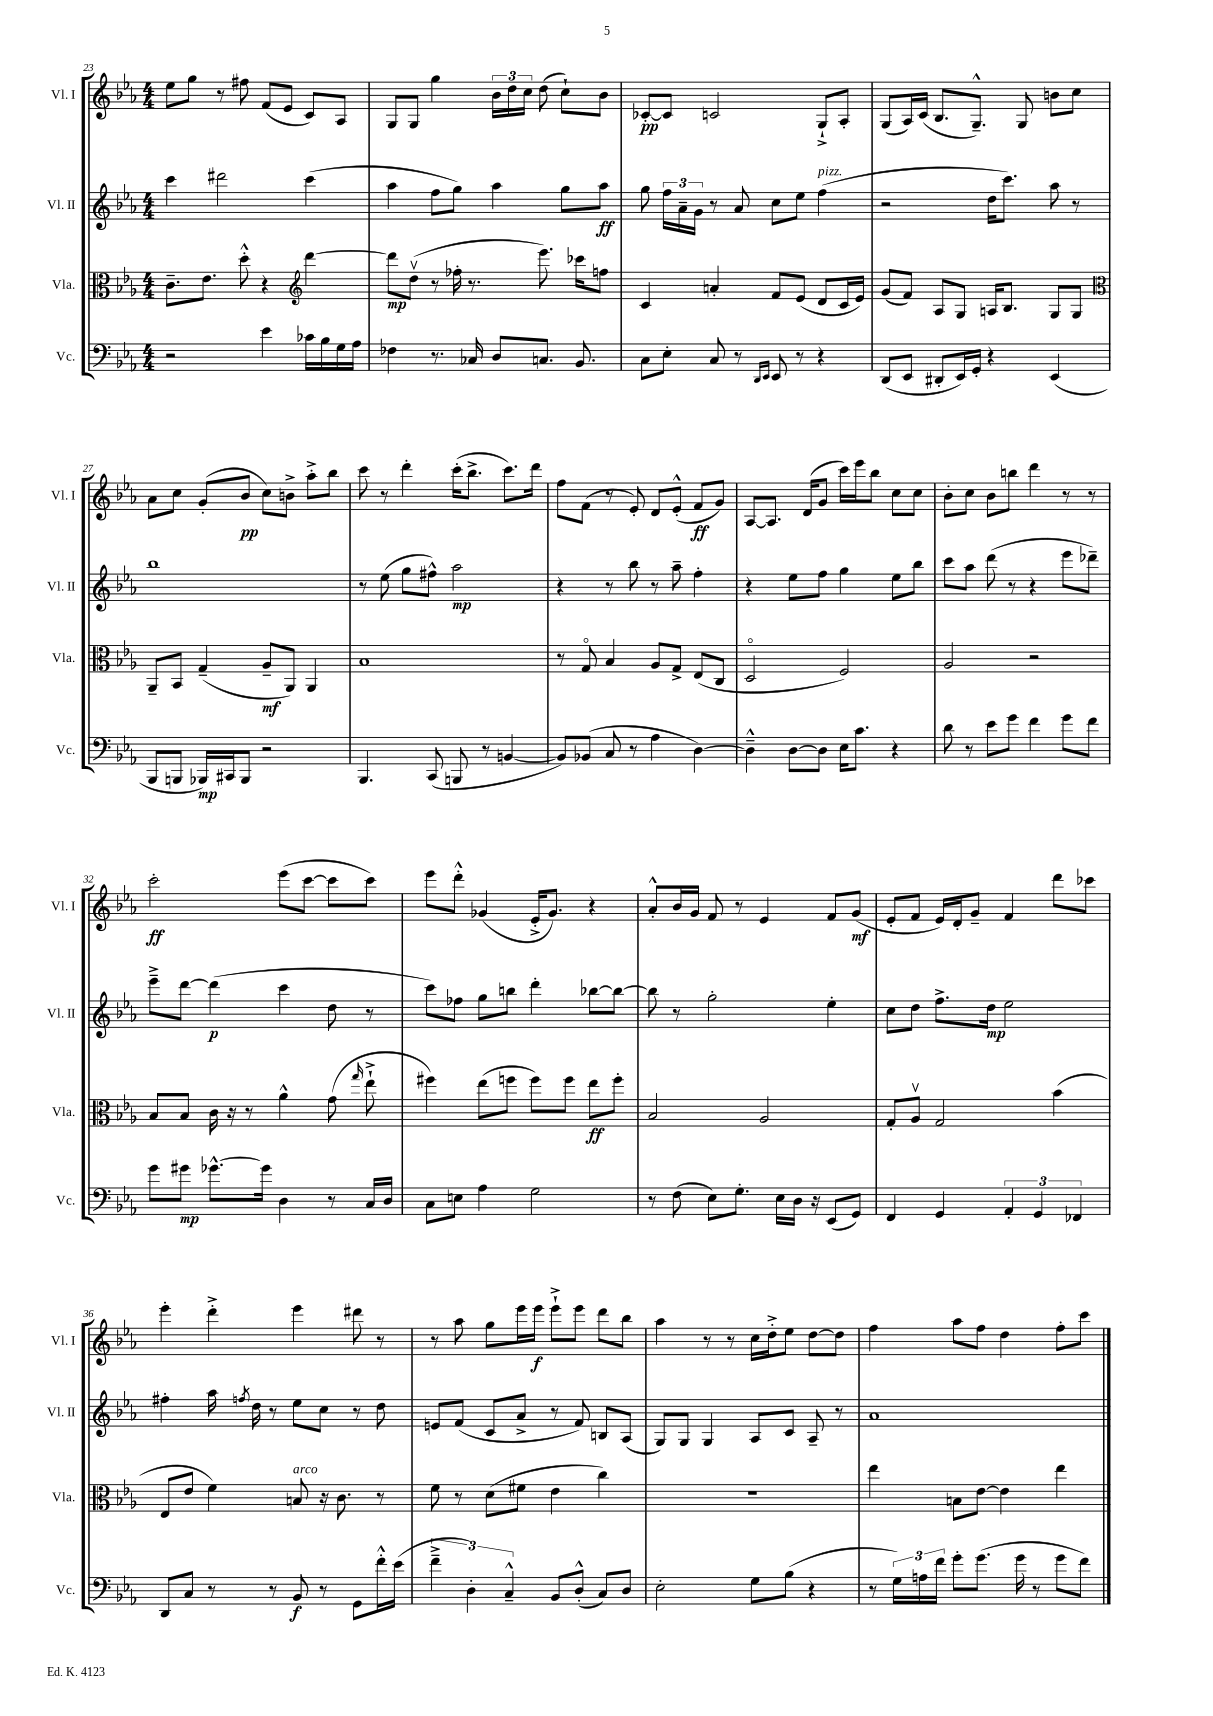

**kern	**dynam	**kern	**dynam	**kern	**dynam	**kern	**dynam
*part4	*part4	*part3	*part3	*part2	*part2	*part1	*part1
*staff4	*staff4	*staff3	*staff3	*staff2	*staff2	*staff1	*staff1
*I"Vc.	*	*I"Vla.	*	*I"Vl. II	*	*I"Vl. I	*
*I'Vc.	*	*I'Vla.	*	*I'Vl. II	*	*I'Vl. I	*
*clefF4	*	*clefC3	*	*clefG2	*	*clefG2	*
*k[b-e-a-]	*	*k[b-e-a-]	*	*k[b-e-a-]	*	*k[b-e-a-]	*
*M4/4	*	*M4/4	*	*M4/4	*	*M4/4	*
=23	=23	=23	=23	=23	=23	=23	=23
2r	.	8.c~\L	.	4ccc\	.	8ee-\L	.
.	.	.	.	.	.	8gg\J	.
.	.	8.e-\J	.	.	.	.	.
.	.	.	.	2ddd#X\	.	8r	.
.	.	8dd'^^\	.	.	.	8ff#X\	.
4e-\	.	4r	.	.	.	(8f/L	.
.	.	.	.	.	.	8e-/J	.
*	*	*clefG2	*	*	*	*	*
16c-X\LL	.	[4ddd\	.	(4ccc\	.	8c/L)	.
16B-\	.	.	.	.	.	.	.
16G\	.	.	.	.	.	8A-/J	.
16A-\JJ	.	.	.	.	.	.	.
=24	=24	=24	=24	=24	=24	=24	=24
4F-X\	.	8ddd\L]	mp	4aa-\	.	8G/L	.
.	.	(8ddv\J	.	.	.	8G/J	.
8.r	.	8r	.	8ff\L	.	4gg\	.
.	.	16ff-X'\	.	8gg\J)	.	.	.
16C-X/	.	8.r	.	.	.	.	.
8D/L	.	.	.	4aa-\	.	24b-\LL	.
.	.	.	.	.	.	24dd\	.
.	.	.	.	.	.	24cc\JJ	.
8.Cn/J	.	8.eee-\)	.	.	.	(8dd\	.
.	.	.	.	8gg\L	.	8cc`\L)	.
8.BB-/	.	16ccc-X\KL	.	.	.	.	.
.	.	8ffn\J	.	8aa-\J	ff	8b-\J	.
=25	=25	=25	=25	=25	=25	=25	=25
8C\L	.	4c/	.	8gg\	.	[8c-X'/L	pp
8E-'\J	.	.	.	24ff\LL	.	8c-/J]	.
.	.	.	.	24a-~\	.	.	.
.	.	.	.	24g\JJ	.	.	.
8C/	.	4an'/	.	8r	.	2cn/	.
8r	.	.	.	8a-/	.	.	.
16qqDD/LL	.	.	.	.	.	.	.
16qqEE-/JJ	.	.	.	.	.	.	.
8EE-/	.	8f/L	.	8cc\L	.	.	.
8r	.	(8e-/J	.	8ee-\J	.	.	.
!	!	!	!	!LO:TX:a:i:t=pizz.	!	!	!
4r	.	8d/L	.	(4ff\	.	8G`^/L	.
.	.	16c/L	.	.	.	8A-'/J	.
.	.	16e-/JJ)	.	.	.	.	.
=26	=26	=26	=26	=26	=26	=26	=26
(8DD/L	.	(8g/L	.	2r	.	(8G/L	.
8EE-/J	.	8f/J)	.	.	.	16A-/L)	.
.	.	.	.	.	.	(16c/JJ	.
8DD#X'/L	.	8A-/L	.	.	.	8.B-/L	.
16EE-/L)	.	8G/J	.	.	.	.	.
16GG'/JJ	.	.	.	.	.	8.G~^^/J)	.
4r	.	16An/KL	.	16dd\KL	.	.	.
.	.	8.B-/J	.	8.ccc\J)	.	.	.
.	.	.	.	.	.	8G/	.
(4EE-/	.	8G/L	.	8aa-\	.	8bn\L	.
.	.	8G/J	.	8r	.	8cc\J	.
!!LO:LB:g=z
=27	=27	=27	=27	=27	=27	=27	=27
*	*	*clefC3	*	*	*	*	*
8BBB-/L	.	8AA-~/L	.	1bb-	.	8a-\L	.
8BBBn/J	.	8BB-/J	.	.	.	8cc\J	.
16BBB-X/LL)	mp	(4G~/	.	.	.	(8g'/L	.
16CC#X/J	.	.	.	.	.	.	.
8BBB-/J	.	.	.	.	.	8b-/J	pp
2r	.	8A-~/L	mf	.	.	8cc\L)	.
.	.	8AA-/J)	.	.	.	8bn^\J	.
.	.	4AA-/	.	.	.	8aa-'^\L	.
.	.	.	.	.	.	8bb-\J	.
=28	=28	=28	=28	=28	=28	=28	=28
4.BBB-/	.	1B-	.	8r	.	8ccc\	.
.	.	.	.	(8ee-\	.	8r	.
.	.	.	.	8gg\L	.	4ddd'\	.
(8CC/	.	.	.	8ff#X^^\J)	.	.	.
8BBBn/	.	.	.	2aa-\	mp	(16ccc'\KL	.
.	.	.	.	.	.	8.bb-^\J	.
8r	.	.	.	.	.	.	.
[4BBn/	.	.	.	.	.	8.ccc\L)	.
.	.	.	.	.	.	16ddd\Jk	.
=29	=29	=29	=29	=29	=29	=29	=29
8BB/L])	.	8r	.	4r	.	8ff\L	.
(8BB-X/J	.	8G/	.	.	.	(8f\J	.
8C/	.	4B-/	.	8r	.	8r	.
8r	.	.	.	8bb-\	.	8e-'/)	.
4A-\	.	8A-/L	.	8r	.	8d/L	.
.	.	8G^/J	.	8aa-~\	.	(8e-'^^/J	.
[4D\)	.	(8E-/L	.	4ff'\	.	8f/L	ff
.	.	8C/J	.	.	.	8g/J)	.
=30	=30	=30	=30	=30	=30	=30	=30
4D~^^\]	.	2D/	.	4r	.	[8A-/L	.
.	.	.	.	.	.	8.A-/J]	.
[8D\L	.	.	.	8ee-\L	.	.	.
.	.	.	.	.	.	(16d/KL	.
8D\J]	.	.	.	8ff\J	.	8g/J	.
16E-\KL	.	2F/)	.	4gg\	.	16ccc\LL)	.
8.c\J	.	.	.	.	.	16eee-\J	.
.	.	.	.	.	.	8bb-\J	.
4r	.	.	.	8ee-\L	.	8cc\L	.
.	.	.	.	8bb-\J	.	8cc\J	.
=31	=31	=31	=31	=31	=31	=31	=31
8d\	.	2A-/	.	8ccc\L	.	8b-'\L	.
8r	.	.	.	8aa-\J	.	8cc\J	.
8e-\L	.	.	.	(8ddd\	.	8b-\L	.
8g\J	.	.	.	8r	.	8bbn\J	.
4f\	.	2r	.	4r	.	4ddd\	.
8g\L	.	.	.	8eee-\L	.	8r	.
8f\J	.	.	.	8ddd-X~\J)	.	8r	.
!!LO:LB:g=z
=32	=32	=32	=32	=32	=32	=32	=32
8g\L	.	8B-/L	.	8eee-~^\L	.	2ccc'\	ff
8g#X\J	mp	8B-/J	.	[8ddd\J	.	.	.
[8.g-X^^\L	.	16c\	.	(4ddd\]	p	.	.
.	.	16r	.	.	.	.	.
.	.	8r	.	.	.	.	.
16g-\Jk]	.	.	.	.	.	.	.
4D\	.	4a-^^\	.	4ccc\	.	(8eee-\L	.
.	.	.	.	.	.	[8ccc\J	.
8r	.	(8g\	.	8dd\	.	8ccc\L]	.
.	.	16qqgg/	.	.	.	.	.
16C/LL	.	8ee-`^\	.	8r	.	8ccc\J)	.
16D/JJ	.	.	.	.	.	.	.
=33	=33	=33	=33	=33	=33	=33	=33
8C\L	.	4ff#X\)	.	8ccc\L)	.	8eee-\L	.
8En\J	.	.	.	8ff-X\J	.	8ddd'^^\J	.
4A-\	.	(8ee-\L	.	8gg\L	.	(4g-X/	.
.	.	8ffn\J	.	8bbn\J	.	.	.
2G\	.	8ff\L)	.	4ddd'\	.	16e-'^/KL	.
.	.	.	.	.	.	8.g-/J)	.
.	.	8ff\J	.	.	.	.	.
.	.	8ee-\L	ff	[8bb-X\L	.	4r	.
.	.	8ff'\J	.	8bb-\J_	.	.	.
=34	=34	=34	=34	=34	=34	=34	=34
8r	.	2B-/	.	8bb-\]	.	8a-'^^/L	.
(8F\	.	.	.	8r	.	16b-/L	.
.	.	.	.	.	.	16g/JJ	.
8E-\L)	.	.	.	2gg'\	.	8f/	.
8.G'\J	.	.	.	.	.	8r	.
.	.	2A-/	.	.	.	4e-/	.
16E-\LL	.	.	.	.	.	.	.
16D\JJ	.	.	.	.	.	.	.
16r	.	.	.	.	.	.	.
(8EE-/L	.	.	.	4ee-'\	.	8f/L	.
8GG/J)	.	.	.	.	.	(8g/J	mf
=35	=35	=35	=35	=35	=35	=35	=35
4FF/	.	8G'/L	.	8cc\L	.	8e-'/L	.
.	.	8A-v/J	.	8dd\J	.	8f/J	.
4GG/	.	2G/	.	8.ff^\L	.	16e-/LL)	.
.	.	.	.	.	.	16d'/J	.
.	.	.	.	.	.	8g~/J	.
.	.	.	.	16dd\Jk	mp	.	.
6AA-'/	.	.	.	2ee-\	.	4f/	.
6GG/	.	.	.	.	.	.	.
.	.	(4b-\	.	.	.	8ddd\L	.
6FF-X/	.	.	.	.	.	.	.
.	.	.	.	.	.	8ccc-X\J	.
!!LO:LB:g=z
=36	=36	=36	=36	=36	=36	=36	=36
8DD/L	.	8E-/L	.	4ff#X'\	.	4eee-'\	.
8C/J	.	8e-/J	.	.	.	.	.
8r	.	4f\)	.	16aa-\	.	4ddd'^\	.
.	.	.	.	8qffn/	.	.	.
.	.	.	.	16dd\	.	.	.
8r	.	.	.	8r	.	.	.
!	!	!LO:TX:a:i:t=arco	!	!	!	!	!
8BB-/	f	8Bn/	.	8ee-\L	.	4eee-\	.
8r	.	16r	.	8cc\J	.	.	.
.	.	8.c\	.	.	.	.	.
8GG\L	.	.	.	8r	.	8ddd#X\	.
16f'^^\L	.	8r	.	8dd\	.	8r	.
(16e-\JJ	.	.	.	.	.	.	.
=37	=37	=37	=37	=37	=37	=37	=37
6f~^\	.	8f\	.	8en/L	.	8r	.
.	.	8r	.	(8f/J	.	8aa-\	.
6D'\)	.	.	.	.	.	.	.
.	.	(8d\L	.	8c/L	.	8gg\L	.
6C~^^/	.	.	.	.	.	.	.
.	.	8f#X\J	.	8a-^/J	.	16eee-\L	.
.	.	.	.	.	.	16eee-\JJ	f
8BB-/L	.	4e-\	.	8r	.	8eee-`^\L	.
(8D'^^/J	.	.	.	8f/)	.	8eee-\J	.
8C/L)	.	4cc\)	.	8Bn/L	.	8ddd\L	.
8D/J	.	.	.	(8A-/J	.	8bb-\J	.
=38	=38	=38	=38	=38	=38	=38	=38
2E-'\	.	1r	.	8G/L)	.	4aa-\	.
.	.	.	.	8G/J	.	.	.
.	.	.	.	4G/	.	8r	.
.	.	.	.	.	.	8r	.
8G\L	.	.	.	8A-/L	.	16cc\LL	.
.	.	.	.	.	.	16dd'^\J	.
(8B-\J	.	.	.	8c/J	.	8ee-\J	.
4r	.	.	.	8A-~/	.	[8dd\L	.
.	.	.	.	8r	.	8dd\J]	.
=39	=39	=39	=39	=39	=39	=39	=39
8r	.	4ee-\	.	1a-	.	4ff\	.
24G\LL)	.	.	.	.	.	.	.
24An\	.	.	.	.	.	.	.
24f\JJ	.	.	.	.	.	.	.
8g'\L	.	8Bn\L	.	.	.	8aa-\L	.
(8.g\J	.	[8e-\J	.	.	.	8ff\J	.
.	.	4e-\]	.	.	.	4dd\	.
16g\	.	.	.	.	.	.	.
8r	.	.	.	.	.	.	.
8g\L	.	4ee-\	.	.	.	8ff'\L	.
8f\J)	.	.	.	.	.	8ccc\J	.
==	==	==	==	==	==	==	==
*-	*-	*-	*-	*-	*-	*-	*-
